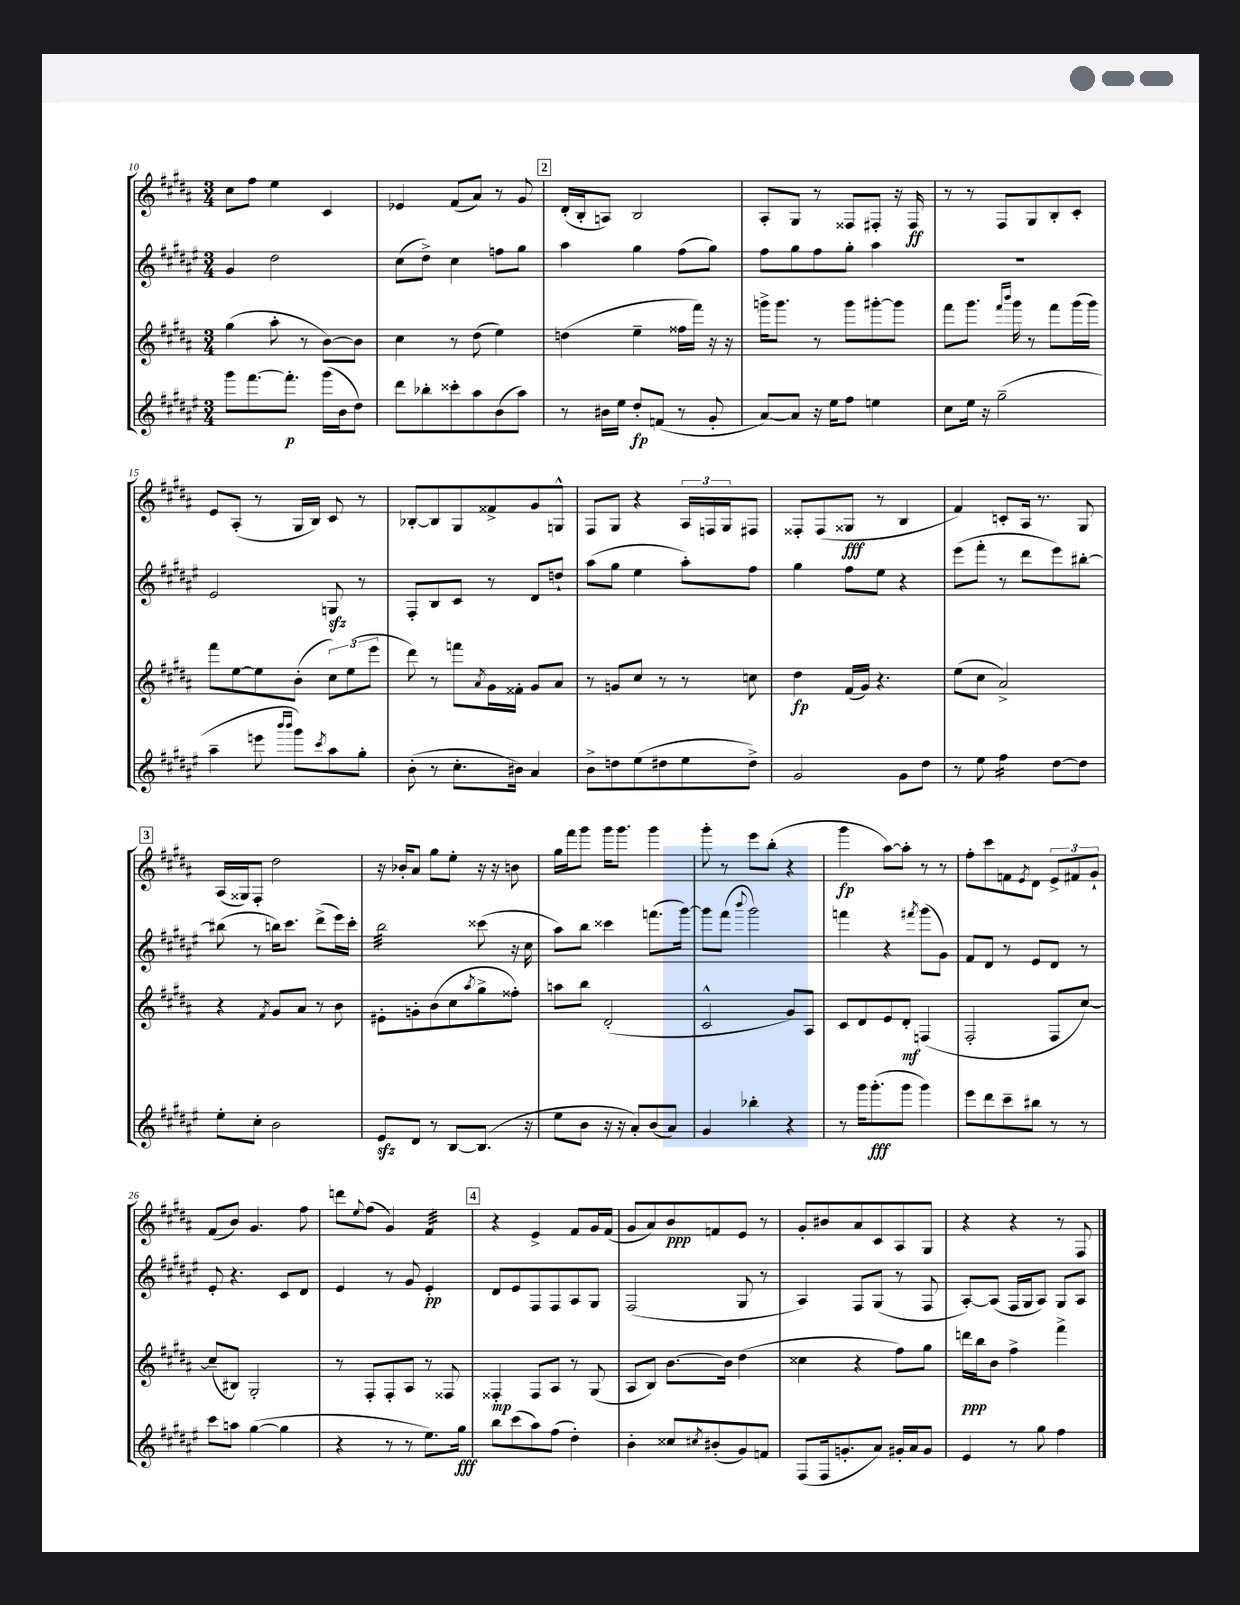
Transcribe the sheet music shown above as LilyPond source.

<<
\new StaffGroup <<
\new Staff = "s0" {
    \clef treble \key b \major \numericTimeSignature \time 3/4
    cis''8 fis''8 e''4 cis'4 |
    ees'4 fis'8( ais'8) r8 gis'8 |
    \mark \markup { \box "2" } dis'16-.( b16-. a8) b2 |
    ais8-. gis8 r8 fisis8 fis8-. r16 fis16\ff |
    r8 r8 fis8 gis8 b8-. cis'8-. |
    e'8 ais8-.( r8 gis16 b16) cis'8 r8 |
    bes8~-. bes8 gis8 fisis'8-> gis'8 g8-^ |
    fis8 gis8 r4 \tuplet 3/2 { ais16 f16 gis16 } fis8 |
    fisis8-. fisis8( gisis8\fff r8 b4 |
    fis'4) c'8-. ais16 r8. gis8 |
    \mark \markup { \box "3" } ais16( gisis16) fis8-. dis''2 |
    r16 bes'16-. ais'8 gis''8 e''8-. r16 r16 b'8 |
    gis''16 fis'''16 gis'''8 gis'''16 gis'''8. gis'''4 |
    gis'''8-. r8 e'''8 b''8-.( r4 |
    gis'''4\fp ais''8~) ais''8-. r8 r8 |
    fis''8-. cis'''8 f'8 \acciaccatura { e'8 } dis'8 \tuplet 3/2 { e'8-> fis'8 gis'8-! } |
    fis'8( b'8) gis'4. fis''8 |
    d'''8 \appoggiatura { e''8 } fis''8( gis'4) fis'4:32 |
    \mark \markup { \box "4" } r4 e'4-> fis'8 gis'16 fis'16( |
    gis'8 ais'8) b'8\ppp f'8 e'8 r8 |
    gis'8-. bis'8 ais'8 cis'8 ais8 gis8 |
    r4 r4 r8 fis8 \bar "|." |
}
\new Staff = "s1" {
    \clef treble \key fis \major \numericTimeSignature \time 3/4
    gis'4 dis''2 |
    cis''8( dis''8->) cis''4 f''8 gis''8 |
    \mark \markup { \box "2" } ais''4 gis''4 fis''8( gis''8) |
    fis''8 gis''8 fis''8 gis''8-. ais''4 |
    R2. |
    eis'2 g8\sfz r8 |
    fis8-. b8 cis'8 r8 dis'8 d''8-! |
    ais''8( gis''8 eis''4 ais''8-.) fis''8 |
    gis''4 fis''8 eis''8 r4 |
    eis'''8( fis'''8-. r8 dis'''8 eis'''8) bis''8~-. |
    \mark \markup { \box "3" } bis''8( r8 b''16) cis'''8. dis'''8->( eis'''16) cis'''16-. |
    b''2:32 cisis'''8( r16 cis''16 |
    ais''8) b''8 cisis'''4 f'''8.( gis'''16~) |
    gis'''8 fis'''8( \appoggiatura { b'''8 } gis'''2) |
    f'''4 r4 \acciaccatura { fis'''8 } gis'''8( gis'8) |
    fis'8 dis'8 r8 eis'8 dis'8 r8 |
    eis'8-. r4. cis'8 dis'8 |
    eis'4 r8 gis'8 eis'4-.\pp |
    \mark \markup { \box "4" } dis'8 eis'8 fis8 fis8 ais8 gis8 |
    fis2( gis8 r8 |
    ais4) fis8 gis8( r8 fis8 |
    ais8~-.) ais8( fis16 gis16 ais8) gis8 ais8 \bar "|." |
}
\new Staff = "s2" {
    \clef treble \key b \major \numericTimeSignature \time 3/4
    gis''4( ais''8-. r8 b'8~) b'8 |
    cis''4 r8 dis''8( e''4) |
    \mark \markup { \box "2" } d''4( e''4-- fisis''16 fis'''16) r16 r16 |
    g'''16-> g'''8. r8 g'''8 gis'''8~-. gis'''8 |
    fis'''8 gis'''8. \grace { fis'''16 b'''16 } gis'''16 r8 fis'''8 gis'''16( gis'''16) |
    fis'''8 e''8~ e''8 b'8-.( \tuplet 3/2 { cis''8) e''8( e'''8 } |
    dis'''8) r8 f'''8 \acciaccatura { ais'8 } gis'16 fisis'16-. gis'8 ais'8 |
    r8 g'8 cis''8 r8 r8 c''8 |
    dis''4\fp fis'16( gis'16) r4. |
    e''8( cis''8 ais'2->) |
    \mark \markup { \box "3" } r4 \acciaccatura { fis'8 } gis'8 ais'8 r8 b'8 |
    eis'8-. g'8-. b'8( cis''8 \acciaccatura { ais''8 } gis''8-> fisis''8-.) |
    a''8 b''8 dis'2-.( |
    cis'2-^ gis'8) ais8 |
    cis'8 dis'8 e'8 dis'8-.\mf f4( |
    fis2-. fis8 cis''8~) |
    cis''8--( bis8) gis2-. |
    r8 fis8-. fis8-. ais8 r8 fisis8 |
    \mark \markup { \box "4" } fisis4-.\mp fisis8 ais8 r8 gis8( |
    ais8 b8) b'8.~ b'16 dis''4( |
    cisis''4 r4 fis''8) gis''8 |
    d'''16\ppp b''16 b'8 fis''4-> fis'''4-> \bar "|." |
}
\new Staff = "s3" {
    \clef treble \key fis \major \numericTimeSignature \time 3/4
    gis'''8 fis'''8.~ fis'''8.-.\p gis'''16( b'16 dis''8) |
    dis'''8 bes''8-. cisis'''8-. ais''8 b'8( ais''8) |
    \mark \markup { \box "2" } r8 bis'16 eis''16 dis''8-.\fp f'8( r8 gis'8-. |
    ais'8~) ais'8 r16 eis''16 fis''8 e''4 |
    cis''8 eis''16 r16 gis''2--( |
    ais''4-- e'''8 \grace { b'''16 b'''16 } gis'''8) \acciaccatura { cis'''8 } ais''8 gis''8-. |
    b'8-.( r8 cis''8.-. bis'16) ais'4 |
    b'8-> d''8 eis''8( dis''8 eis''8 dis''8->) |
    gis'2 gis'8 dis''8 |
    r8 eis''8 fis''4:16 dis''8~ dis''8 |
    \mark \markup { \box "3" } eis''8-. cis''8-. b'2 |
    eis'8\sfz dis'8 r8 b8~ b8.( r16 |
    eis''8 b'8 r16 r16 ais'8-.) b'8( ais'8) |
    gis'4 bes''4-. r4 |
    r8 gis'''16 gis'''8.-.\fff( gis'''8 gis'''4) |
    eis'''8 dis'''8 cis'''8-- bis''8 r8 r8 |
    cis'''8 a''8 gis''4~( gis''4 |
    r4 r8 r8 eis''8.) gis''16\fff |
    \mark \markup { \box "4" } b''8 cis'''8( ais''8) fis''8( dis''4-.) |
    b'4-. cisis''8 \acciaccatura { cis''8 } bis'8-.( gis'8) f'8 |
    fis8( fis16 g'8.-. ais'8) gis'16-. ais'16 gis'8 |
    eis'4 r8 gis''8 fis''4 \bar "|." |
}
>>
>>
\layout { \context { \Score currentBarNumber = #10 } }
